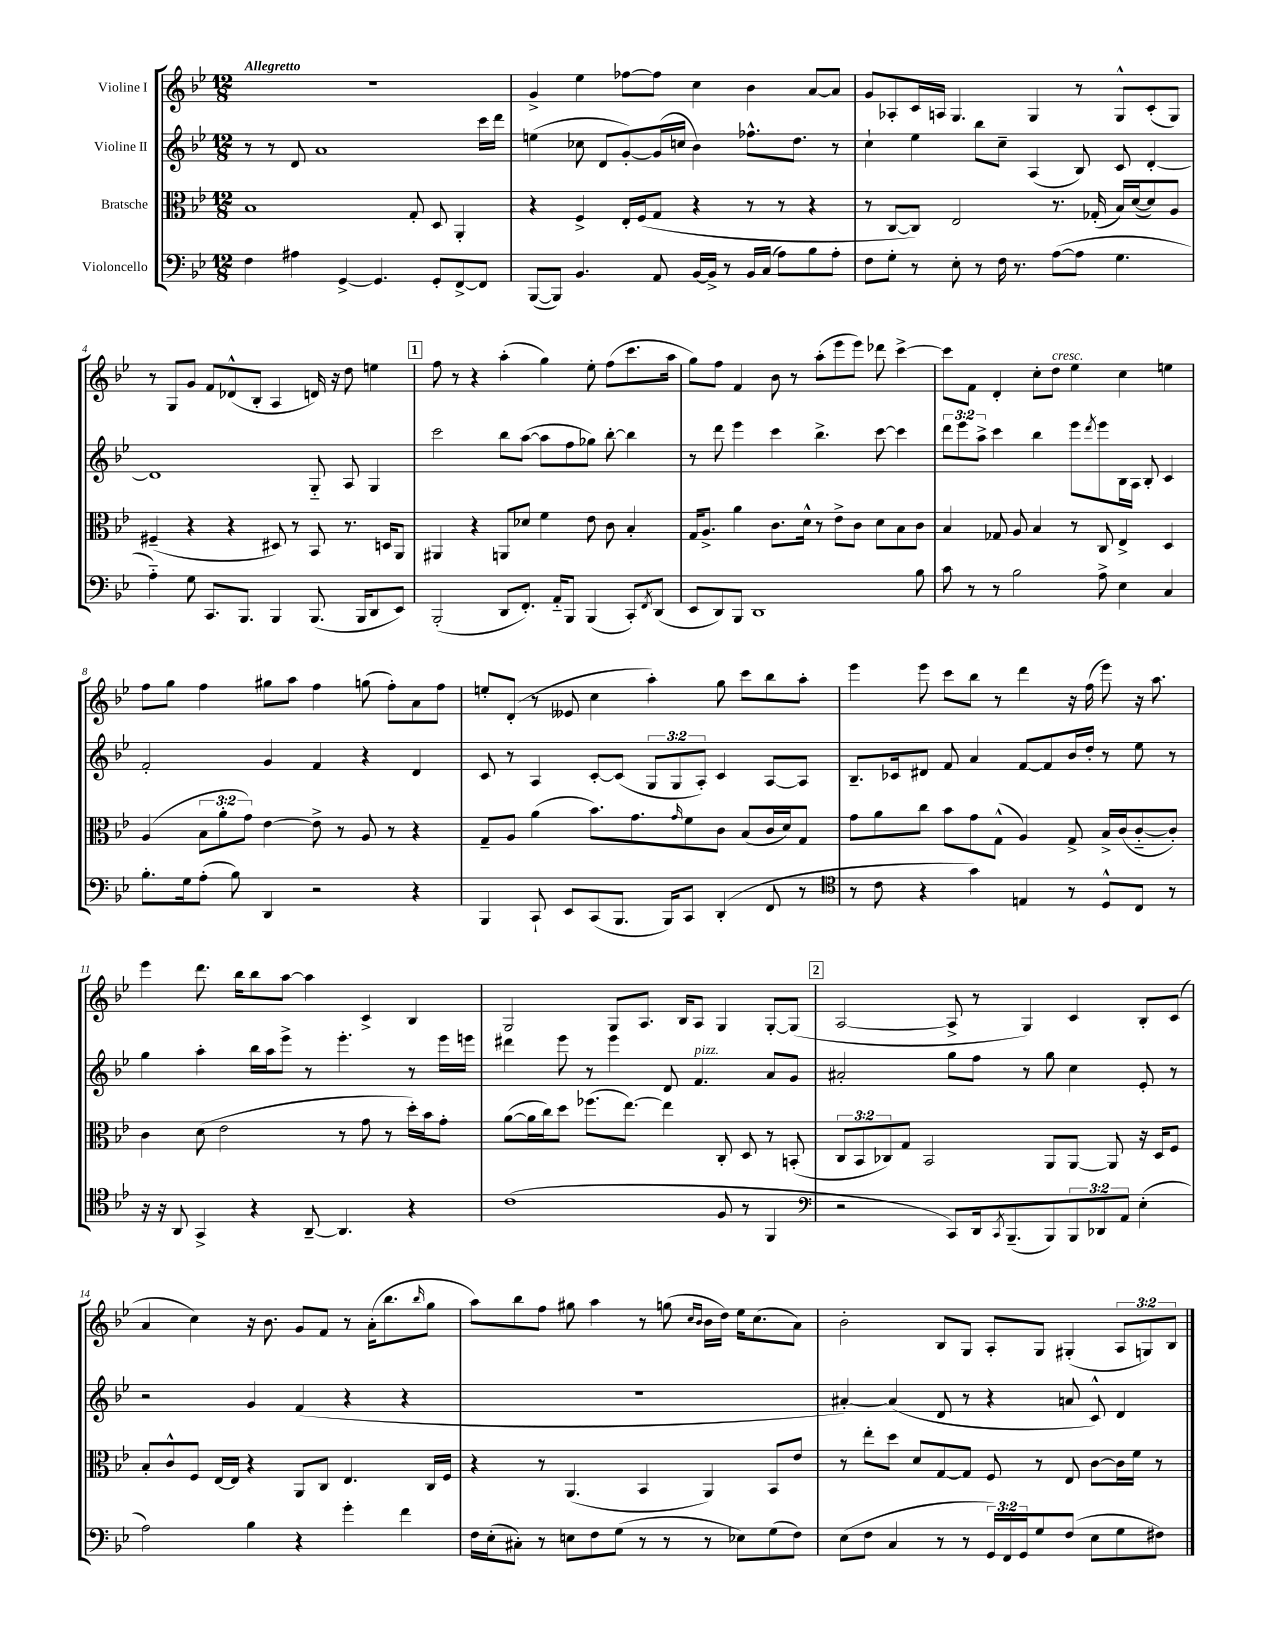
<<
\new StaffGroup <<
\new Staff = "s0" \with { instrumentName = "Violine I" } {
    \clef treble \key bes \major \numericTimeSignature \time 12/8 \override Staff.TupletNumber.text = #tuplet-number::calc-fraction-text \tempo "Allegretto"
    R1. |
    g'4-> ees''4 fes''8~ fes''8 c''4 bes'4 a'8~ a'8 |
    g'8 aes8-. c'16 a16 g4. g4 r8 g8-^ c'8-.( g8) |
    r8 g8 g'8 f'8 des'8-^( bes8-. a4 d'16) r16 d''8 e''4 |
    \mark \markup { \box "1" } f''8 r8 r4 a''4-.( g''4) ees''8-. f''8( c'''8. a''16 |
    g''8) f''8 f'4 bes'8 r8 a''8-.( ees'''8 ees'''8) des'''8 c'''4~-> |
    c'''8 f'8 d'4-. c''8-. d''8^\markup { \italic "cresc." } ees''4 c''4 e''4 |
    f''8 g''8 f''4 gis''8 a''8 f''4 g''8( f''8-.) a'8 f''8 |
    e''8-. d'8-.( r8 eeses'8 c''4 a''4-.) g''8 c'''8 bes''8 a''8-. |
    ees'''4 ees'''8 c'''8 bes''8 r8 d'''4 r16 f''16( ees'''8) r16 a''8. |
    ees'''4 d'''8. bes''16 bes''8 a''8~ a''4 c'4-> bes4 |
    g2 g8 a8. bes16 a8 g4 g8~-. g8( |
    \mark \markup { \box "2" } a2~ a8-> r8 g4) c'4 bes8-. c'8( |
    a'4 c''4) r16 bes'8. g'8 f'8 r8 a'16-.( bes''8. \grace { bes''16 } g''8 |
    a''8) bes''8 f''8 gis''8 a''4 r8 g''8( \grace { c''16 bes'16 } bes'16 d''16) ees''16 c''8.( a'8) |
    bes'2-. bes8 g8 a8-. g8 gis4-.( \tuplet 3/2 { a8 g8) bes8 } \bar "|." |
}
\new Staff = "s1" \with { instrumentName = "Violine II" } {
    \clef treble \key bes \major \numericTimeSignature \time 12/8 \override Staff.TupletNumber.text = #tuplet-number::calc-fraction-text
    r8 r8 d'8 a'1 c'''16 d'''16 |
    e''4( ces''8 d'8 g'8~-.) g'16( c''16 bes'4) fes''8.-^ d''8. r8 |
    c''4-! ees''4 bes''8 c''8-- a4( bes8) c'8 d'4~-. |
    d'1 g8-_ a8 g4 |
    \mark \markup { \box "1" } c'''2 bes''8 a''8~( a''8 f''8 ges''8) bes''8~-. bes''4 |
    r8 d'''8 ees'''4 c'''4 bes''4.-> c'''8~ c'''4 |
    \tuplet 3/2 { d'''8 ees'''8 a''8-> } c'''4 bes''4 ees'''8 \acciaccatura { d'''8 } ees'''8 bes16 a16 bes8-. c'4 |
    f'2-. g'4 f'4 r4 d'4 |
    c'8 r8 a4 c'8~-. c'8( \tuplet 3/2 { g8 g8 a8-.) } c'4 a8~ a8 |
    bes8.-- ces'16 dis'8 f'8 a'4 f'8~ f'8 bes'16 d''16-. r8 ees''8 r8 |
    g''4 a''4-. bes''16 a''16 ees'''8-> r8 ees'''4.-. r8 ees'''16 e'''16 |
    dis'''4 ees'''8 r8 ees'''4 d'8 f'4.^\markup { \italic "pizz." } a'8 g'8 |
    \mark \markup { \box "2" } ais'2-. g''8 f''8 r8 g''8 c''4 ees'8-. r8 |
    r2 g'4 f'4( r4 r4 |
    R1. |
    ais'4~-.) ais'4( d'8 r8 r4 a'8 c'8-^) d'4 \bar "|." |
}
\new Staff = "s2" \with { instrumentName = "Bratsche" } {
    \clef alto \key bes \major \numericTimeSignature \time 12/8 \override Staff.TupletNumber.text = #tuplet-number::calc-fraction-text
    bes1 g8-. d8 a,4-. |
    r4 f4-> ees16-. f16( g8 r4 r8 r8 r4 |
    r8 c8~ c8) ees2 r8. ges16-.( bes16) d'16~( d'8) a8 |
    fis4--( r4 r4 dis8) r8 bes,8 r8. d16 a,8 |
    \mark \markup { \box "1" } ais,4 r4 a,8 des'8 f'4 ees'8 c'8 bes4-. |
    g16 a8.-> a'4 c'8. d'16-^ r8 ees'8-> c'8 d'8 bes8 c'8 |
    bes4 ges8 a8 bes4 r8 c8 ees4-> d4 |
    a4( \tuplet 3/2 { bes8 a'8-. g'8) } ees'4~ ees'8-> r8 a8 r8 r4 |
    g8-- a8 a'4( bes'8.) g'8. \grace { g'16 } f'8 c'8 bes8( c'16 d'16) g8 |
    g'8 a'8 c''8 bes'8 g'8 g8-^( a4) g8-> bes16-> c'16( c'8~-_ c'8-.) |
    c'4 d'8( ees'2 r8 g'8 r8 d''16-.) bes'16 g'8-. |
    a'8~( a'16 c''16) d''8 fes''8.( ees''8.~) ees''4 c8-. d8 r8 b,8-.( |
    \mark \markup { \box "2" } \tuplet 3/2 { c8 bes,8 ces8) } g8 bes,2 a,8 a,8~ a,8 r16 d16 f8 |
    bes8-. c'8-^ f8 ees16~ ees16 r4 a,8 c8 ees4. c16 f16 |
    r4 r8 a,4.( bes,4 a,4) bes,8 ees'8 |
    r8 ees''8-. d''8 d'8 g8~ g8 f8 r8 ees8 c'8~ c'16 f'16 r8 \bar "|." |
}
\new Staff = "s3" \with { instrumentName = "Violoncello" } {
    \clef bass \key bes \major \numericTimeSignature \time 12/8 \override Staff.TupletNumber.text = #tuplet-number::calc-fraction-text
    f4 ais4 g,4~-> g,4. g,8-. f,8~-> f,8 |
    bes,,8~( bes,,8) bes,4. a,8 bes,16~ bes,16-> r8 bes,16 c16( a8) bes8 a8-. |
    f8 g8-. r8 ees8-. r8 f16 r8. a8~( a8 g4. |
    a4-_) g8 c,8. bes,,8. bes,,4 bes,,8.( bes,,16 d,8 ees,8) |
    \mark \markup { \box "1" } bes,,2-.( d,8 f,8.-.) a,16-_ bes,,8 bes,,4( c,8-.) \acciaccatura { f,8 } d,8( |
    ees,8 d,8) bes,,8 d,1 bes8 |
    c'8 r8 r8 bes2 a8-> ees4 c4 |
    bes8.-. g16 a8-.( bes8) d,4 r2 r4 |
    bes,,4 c,8-! ees,8 c,8( bes,,8. bes,,16) c,8 d,4-.( f,8 r8 |
    \clef tenor r8 c'8 r4 g'4) e4 r8 d8-^ c8 r8 |
    r16 r16 a,8 g,4-> r4 a,8~-- a,4. r4 |
    c'1( f8 r8 f,4 |
    \mark \markup { \box "2" } \clef bass r2 c,8) d,16 \acciaccatura { c,8 } bes,,8.--( bes,,8) \tuplet 3/2 { bes,,8 des,8 a,8 } ees4-.( |
    a2) bes4 r4 g'4-. f'4 |
    f16 ees16-.( cis8-.) r8 e8 f8 g8( r8 r8 r8 ees8) g8( f8) |
    ees8( f8 c4 r8 r8 \tuplet 3/2 { g,16) f,16 g,16 } g8 f8( ees8 g8 fis8) \bar "|." |
}
>>
>>
